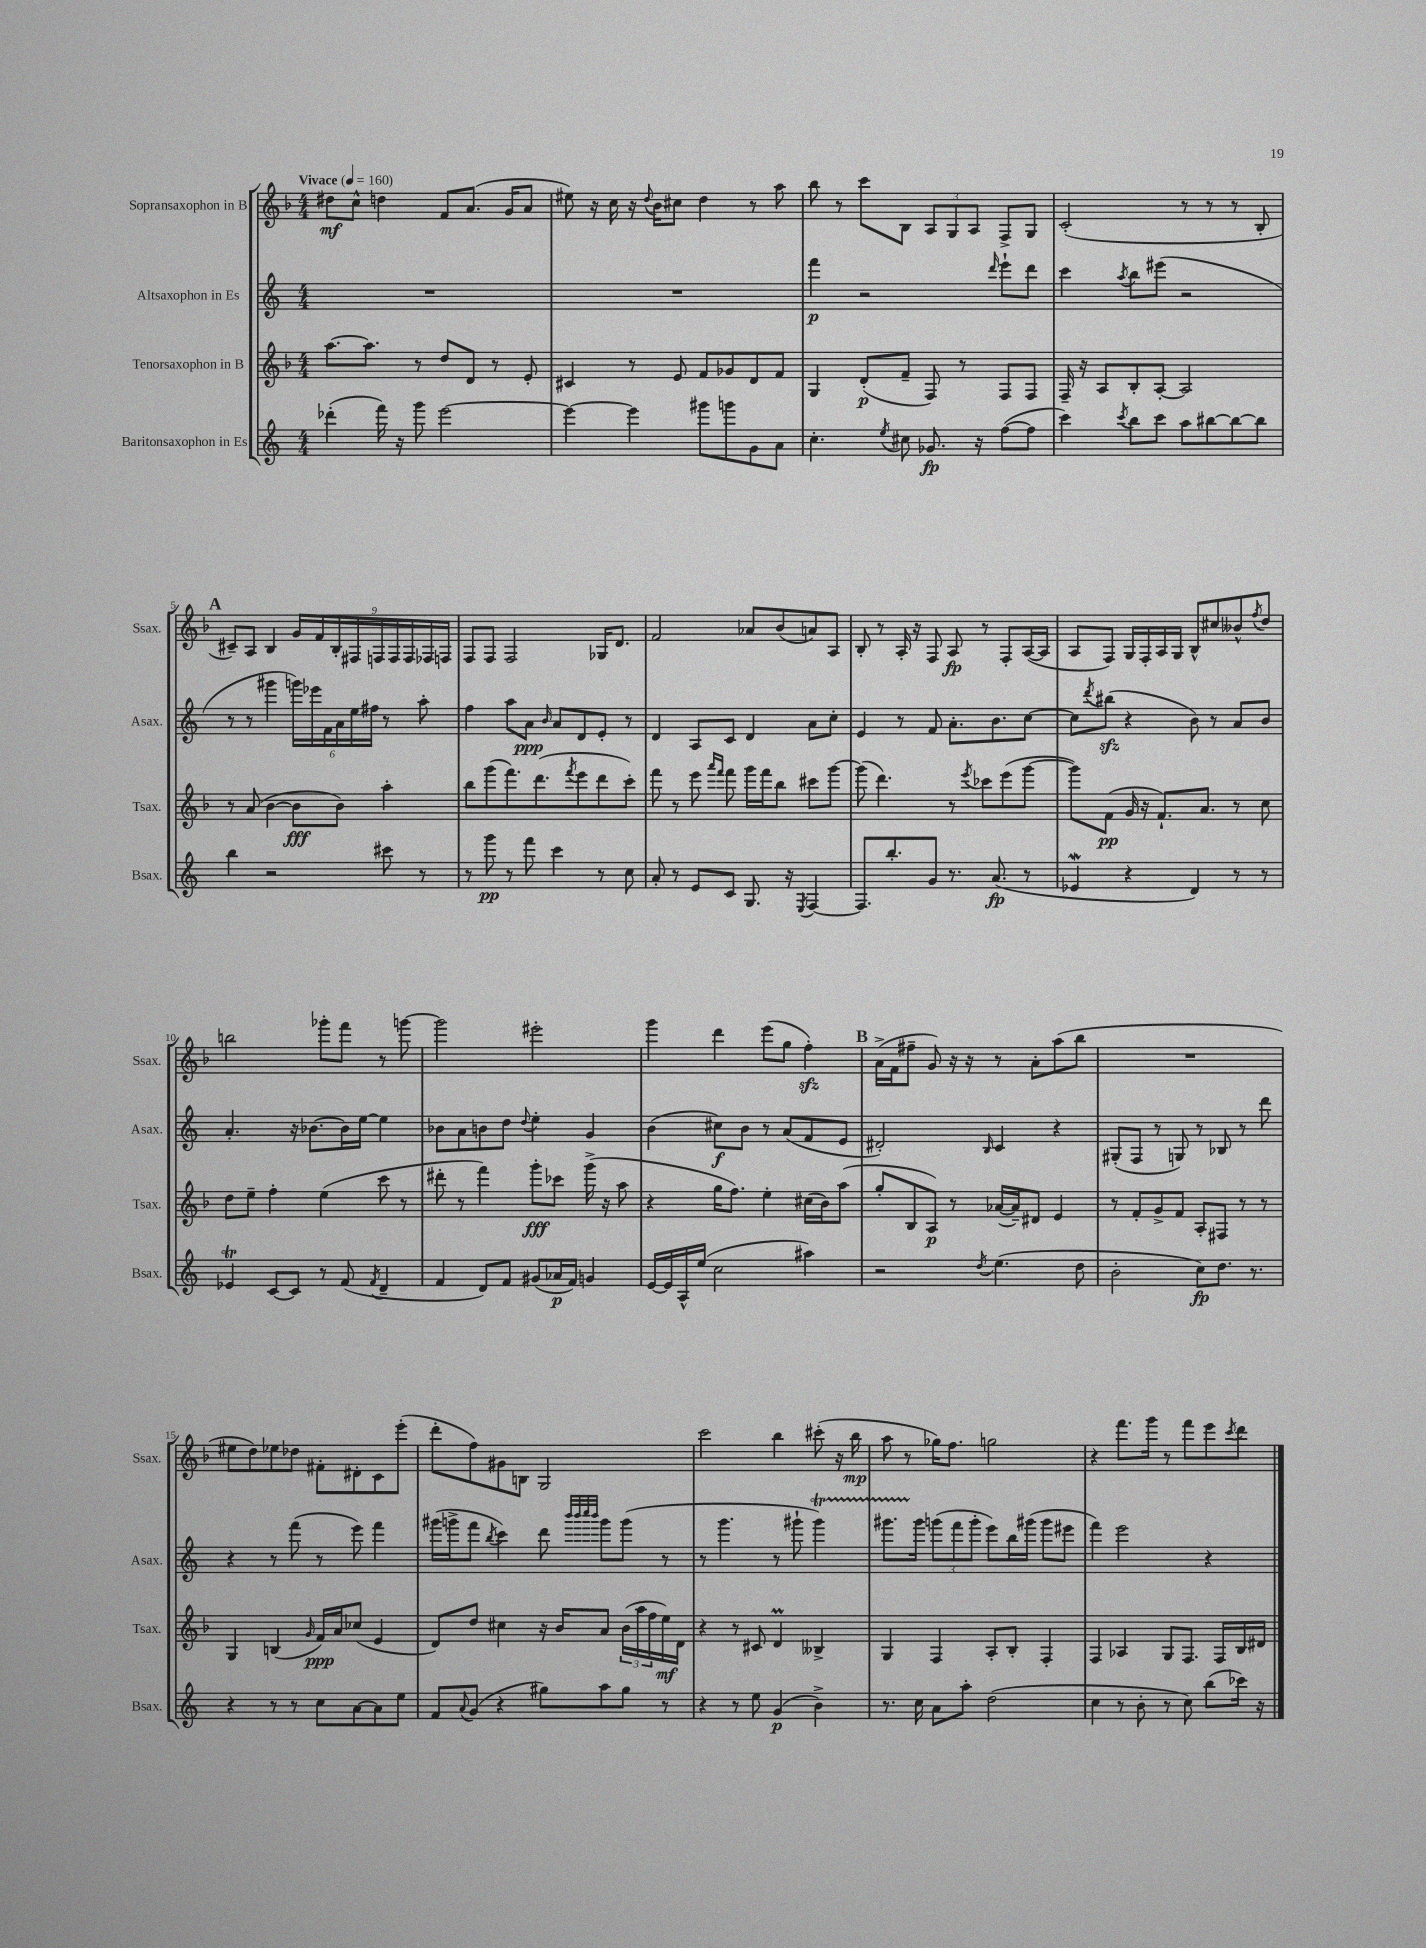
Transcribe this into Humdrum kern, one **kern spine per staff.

**kern	**dynam	**kern	**dynam	**kern	**dynam	**kern	**dynam
*part4	*part4	*part3	*part3	*part2	*part2	*part1	*part1
*staff4	*staff4	*staff3	*staff3	*staff2	*staff2	*staff1	*staff1
*I"Baritonsaxophon in Es	*	*I"Tenorsaxophon in B	*	*I"Altsaxophon in Es	*	*I"Sopransaxophon in B	*
*I'Bsax.	*	*I'Tsax.	*	*I'Asax.	*	*I'Ssax.	*
*clefG2	*	*clefG2	*	*clefG2	*	*clefG2	*
*k[]	*	*k[b-]	*	*k[]	*	*k[b-]	*
*M4/4	*	*M4/4	*	*M4/4	*	*M4/4	*
*MM160	*	*MM160	*	*MM160	*	*MM160	*
=1	=1	=1	=1	=1	=1	=1	=1
!	!	!	!	!	!	!LO:TX:a:B:t=Vivace	!
(4ddd-X'\	.	[8.aa\L	.	1r	.	8dd#X\L	mf
.	.	.	.	.	.	8cc^^\J	.
.	.	8.aa\J]	.	.	.	.	.
16fff\)	.	.	.	.	.	4ddn\	.
16r	.	.	.	.	.	.	.
8ggg\	.	8r	.	.	.	.	.
[2eee\	.	8dd/L	.	.	.	8f/L	.
.	.	8d/J	.	.	.	(8.a/J	.
.	.	8r	.	.	.	.	.
.	.	.	.	.	.	16g/KL	.
.	.	8e'/	.	.	.	8a/J	.
=2	=2	=2	=2	=2	=2	=2	=2
4eee\_	.	4c#X/	.	1r	.	8ee#X\)	.
.	.	.	.	.	.	16r	.
.	.	.	.	.	.	16cc\	.
4eee\]	.	8r	.	.	.	16r	.
.	.	.	.	.	.	8qqdd/	.
.	.	.	.	.	.	16b-\KL	.
.	.	8e/	.	.	.	8cc#X\J	.
8ggg#X\L	.	8f/L	.	.	.	4dd\	.
8gggn\	.	8g-X/	.	.	.	.	.
8g\	.	8d/	.	.	.	8r	.
8a\J	.	8f/J	.	.	.	8aa\	.
=3	=3	=3	=3	=3	=3	=3	=3
4.cc'\	.	4G/	.	4fff\	p	8bb-\	.
.	.	.	.	.	.	8r	.
.	.	(8d'/L	p	2r	.	8ccc\L	.
8qee/	.	.	.	.	.	.	.
8cc#X\	.	8f~/J	.	.	.	8B-\J	.
8.g-X/	fp	8F/)	.	.	.	12A/L	.
.	.	.	.	.	.	12G/	.
.	.	8r	.	.	.	.	.
.	.	.	.	.	.	12A/J	.
16r	.	.	.	.	.	.	.
.	.	.	.	16qqddd/	.	.	.
([8ff\L	.	8F/L	.	8eee`\L	.	8F^/L	.
8ff\J]	.	8F/J	.	8ddd\J	.	8G/J	.
=4	=4	=4	=4	=4	=4	=4	=4
4ccc\)	.	16F~/	.	4ccc\	.	(2c'/	.
.	.	16r	.	.	.	.	.
.	.	8A/L	.	.	.	.	.
8qccc/	.	.	.	8qaa/	.	.	.
8bb\L	.	8B-'/	.	8bb\L	.	.	.
8ccc\J	.	[8A'/J	.	(8eee#X\J	.	.	.
8aa\L	.	2A/]	.	2r	.	8r	.
[8bb#X\	.	.	.	.	.	8r	.
8bb#\_	.	.	.	.	.	8r	.
8bb#\J]	.	.	.	.	.	8B-'/	.
!!LO:LB:g=z
!!LO:REH:place=s1:t=A
=5	=5	=5	=5	=5	=5	=5	=5
4bb\	.	8r	.	8r	.	8c#X~/L)	.
.	.	(8a/	.	8r	.	8A/J	.
2r	.	[4b-\	.	4ggg#X\	.	4B-/	.
.	.	8b-\L]	fff	24gggn\LL)	.	18g/LL	.
.	.	.	.	24eee-X\	.	.	.
.	.	.	.	.	.	18f/	.
.	.	.	.	24f\	.	.	.
.	.	.	.	.	.	18B-'/	.
.	.	8b-\J)	.	24a\	.	.	.
.	.	.	.	24ee\	.	18F#X/	.
.	.	.	.	24ff#X\JJ	.	.	.
.	.	.	.	.	.	18Fn/	.
8ccc#X\	.	4aa'\	.	8r	.	.	.
.	.	.	.	.	.	18F/	.
.	.	.	.	.	.	18F/	.
8r	.	.	.	8aa'\	.	.	.
.	.	.	.	.	.	18F-X/	.
.	.	.	.	.	.	18Fn/JJ	.
=6	=6	=6	=6	=6	=6	=6	=6
8r	.	8bb-\L	.	4ff\	.	8F/L	.
8ggg\	pp	(8ggg\	.	.	.	8F/J	.
8r	.	8.fff\)	.	8aa\L	.	2F/	.
8fff\	.	.	.	8a\J	ppp	.	.
.	.	(8.ddd\	.	.	.	.	.
.	.	.	.	16qqb/	.	.	.
4ccc\	.	.	.	8a/L	.	.	.
.	.	8qfff/	.	.	.	.	.
.	.	8eee\	.	8d/	.	.	.
8r	.	8ddd\	.	8e'/J	.	16G-X/KL	.
.	.	.	.	.	.	8.d/J	.
8cc\	.	8ccc'\J)	.	8r	.	.	.
=7	=7	=7	=7	=7	=7	=7	=7
8a'/	.	8fff\	.	4d/	.	2f/	.
8r	.	8r	.	.	.	.	.
8e/L	.	8eee\	.	8A/L	.	.	.
.	.	16qqaaa/LL	.	.	.	.	.
.	.	16qqfff/JJ	.	.	.	.	.
8c/J	.	8fff\	.	8c/J	.	.	.
8.G/	.	16ggg\LL	.	4d/	.	8a-X/L	.
.	.	16fff\J	.	.	.	.	.
.	.	8bb-\J	.	.	.	(8b-/	.
16r	.	.	.	.	.	.	.
8qE/	.	.	.	.	.	.	.
[4F/	.	8ccc#X\L	.	8a\L	.	8an/)	.
.	.	[8ggg\J	.	8cc'\J	.	8A/J	.
=8	=8	=8	=8	=8	=8	=8	=8
8.F/L]	.	(8ggg\]	.	4e/	.	8B-'/	.
.	.	4.ddd\)	.	.	.	8r	.
8.bb'/	.	.	.	.	.	.	.
.	.	.	.	8r	.	16A'/	.
.	.	.	.	.	.	16r	.
8g/J	.	.	.	8f/	.	8F/	.
8.r	.	8r	.	8.a'\L	.	8A/	fp
.	.	8qeee/	.	.	.	.	.
.	.	8ccc-X\L	.	.	.	8r	.
(8.a/	fp	.	.	8.b\	.	.	.
.	.	(8eee\	.	.	.	8F'/L	.
8r	.	[8ggg\J	.	[8cc\J	.	([16A/L	.
.	.	.	.	.	.	16A/JJ]	.
=9	=9	=9	=9	=9	=9	=9	=9
4e-Xw/	.	8ggg\L])	.	8cc\L]	.	8A/L	.
.	.	.	.	8qddd/	.	.	.
.	.	(8f\J	pp	(8bb#Xzz\J	.	8F/J)	.
4r	.	16g/	.	4r	.	16G/LL	.
.	.	16r	.	.	.	16F'/	.
.	.	8.f`/L)	.	.	.	16A/	.
.	.	.	.	.	.	16G/JJ	.
4d/)	.	.	.	8b\)	.	8B-^^/L	.
.	.	8.a/J	.	.	.	.	.
.	.	.	.	8r	.	8cc#X/	.
8r	.	8r	.	8a/L	.	8b--X^^/	.
.	.	.	.	.	.	8qff/	.
8r	.	8cc\	.	8b/J	.	8dd/J	.
!!LO:LB:g=z
=10	=10	=10	=10	=10	=10	=10	=10
4e-XT/	.	8dd\L	.	4.a'/	.	2bbn\	.
.	.	8ee~\J	.	.	.	.	.
[8c/L	.	4ff'\	.	.	.	.	.
8c/J]	.	.	.	16r	.	.	.
.	.	.	.	[8.b-X\L	.	.	.
8r	.	(4ee\	.	.	.	8ggg-X'\L	.
(8f/	.	.	.	16b-\L]	.	8fff\J	.
.	.	.	.	[16ee\JJ	.	.	.
8qf/	.	.	.	.	.	.	.
4d~/	.	8ccc\	.	4ee\]	.	8r	.
.	.	8r	.	.	.	[8gggn\	.
=11	=11	=11	=11	=11	=11	=11	=11
4f/	.	8ddd#X'\	.	8b-X\L	.	2ggg\]	.
.	.	8r	.	8a\	.	.	.
8d/L)	.	4fff\)	.	8bn\	.	.	.
8f/J	.	.	.	8dd\J	.	.	.
.	.	.	.	8qqdd/	.	.	.
(8g#X/L	.	8ggg'\L	fff	4ee'\	.	2eee#X'\	.
16a-X/L	p	8ccc-X\J	.	.	.	.	.
16f/JJ)	.	.	.	.	.	.	.
4gn/	.	(16ggg^\	.	4g/	.	.	.
.	.	16r	.	.	.	.	.
.	.	8aa\	.	.	.	.	.
=12	=12	=12	=12	=12	=12	=12	=12
[16e/LL	.	4r	.	(4b\	.	4ggg\	.
16e/]	.	.	.	.	.	.	.
16A^^/	.	.	.	.	.	.	.
(16ee/JJ	.	.	.	.	.	.	.
2cc\	.	16gg\KL	.	8cc#X\L)	f	4ddd\	.
.	.	8.ff\J)	.	.	.	.	.
.	.	.	.	8b\J	.	.	.
.	.	4ee'\	.	8r	.	(8eee\L	.
.	.	.	.	(8a/L	.	8gg\J	.
4aa#X\)	.	(16cc#X\LL	.	8f/	.	4ffzz'\)	.
.	.	16b-\J)	.	.	.	.	.
.	.	(8aa\J	.	8e/J	.	.	.
!!LO:REH:place=s1:t=B
=13	=13	=13	=13	=13	=13	=13	=13
2r	.	8gg'/L	.	2d#X'/)	.	(16a^\LL	.
.	.	.	.	.	.	16f\J	.
.	.	8B-/	.	.	.	8ff#X~\J	.
.	.	8A/J)	p	.	.	8g/)	.
.	.	8r	.	.	.	16r	.
.	.	.	.	.	.	16r	.
8qdd/	.	.	.	16qqB/	.	.	.
(4.ee\	.	([16a-X/LL	.	4c/	.	8r	.
.	.	16a-~/J])	.	.	.	.	.
.	.	8d#X/J	.	.	.	8a'\L	.
.	.	4e/	.	4r	.	(8aa\	.
8dd\	.	.	.	.	.	8bb-\J	.
=14	=14	=14	=14	=14	=14	=14	=14
2b'\	.	8r	.	(8G#X'/L	.	1r	.
.	.	8f'/L	.	8F/J	.	.	.
.	.	8g^/	.	8r	.	.	.
.	.	8f/J	.	8Gn/)	.	.	.
8cc\L)	fp	8A'/L	.	8r	.	.	.
8.dd\J	.	8F#X/J	.	8B-X/	.	.	.
.	.	8r	.	8r	.	.	.
8.r	.	.	.	.	.	.	.
.	.	8r	.	8ddd\	.	.	.
!!LO:LB:g=z
=15	=15	=15	=15	=15	=15	=15	=15
4r	.	4G/	.	4r	.	8ee#X\L	.
.	.	.	.	.	.	8dd\)	.
8r	.	(4Bn/	.	8r	.	8ee-X\	.
8r	.	.	.	(8fff\	.	8dd-X\J	.
.	.	16qqg/	.	.	.	.	.
8cc\L	.	16f/LL)	ppp	8r	.	8f#X'\L	.
.	.	16a/J	.	.	.	.	.
[8a\	.	(8cc-X/J	.	8eee\)	.	8d#X'\	.
8a\]	.	4e/	.	4fff\	.	8c\	.
8ee\J	.	.	.	.	.	(8eee'\J	.
=16	=16	=16	=16	=16	=16	=16	=16
8f/L	.	8d/L)	.	(16ggg#X\LL	.	8ddd'\L	.
.	.	.	.	16gggn^\J	.	.	.
8qqa/	.	.	.	.	.	.	.
(8g/J	.	8dd/J	.	8fff\J	.	8ff\)	.
.	.	.	.	8qbb/	.	.	.
4r	.	4cc#X\	.	4ccc\)	.	8g#X\	.
.	.	.	.	.	.	8Bn\J	.
8gg#X\L)	.	16r	.	8ddd\	.	2G/	.
.	.	16b-/KL	.	.	.	.	.
.	.	.	.	32qqbbb/LLL	.	.	.
.	.	.	.	32qqbbb/	.	.	.
.	.	.	.	32qqcccc/	.	.	.
.	.	.	.	32qqbbb/JJJ	.	.	.
8aa\	.	8a/J	.	8ggg\L	.	.	.
8gg#\J	.	(24b-\LL	.	(8ggg\J	.	.	.
.	.	24aa\	.	.	.	.	.
.	.	24ff\	.	.	.	.	.
8r	.	16ee\)	mf	8r	.	.	.
.	.	16d\JJ	.	.	.	.	.
=17	=17	=17	=17	=17	=17	=17	=17
4r	.	4r	.	8r	.	2ccc\	.
.	.	.	.	4.ggg\	.	.	.
8r	.	8r	.	.	.	.	.
8ee\	.	8c#X/	.	.	.	.	.
(4g/	p	4dM/	.	8r	.	4bb-\	.
.	.	.	.	8ggg#X`\	.	.	.
4b^\)	.	4B--X^/	.	4ggg#t\)	.	(8ccc#X'\	.
.	.	.	.	.	.	16r	.
.	.	.	.	.	.	16bb-\	mp
=18	=18	=18	=18	=18	=18	=18	=18
8.r	.	4G/	.	8.ggg#XTTT\L	.	8aa\	.
.	.	.	.	.	.	8r	.
16cc\	.	.	.	16ggg#\Jk	.	.	.
8a\L	.	4F/	.	(12gggn\L	.	16gg-X\KL)	.
.	.	.	.	.	.	8.ff\J	.
.	.	.	.	12fff\	.	.	.
8aa'\J	.	.	.	.	.	.	.
.	.	.	.	12ggg'\J	.	.	.
(2dd\	.	8A'/L	.	8eee\L)	.	2ggn\	.
.	.	8B-'/J	.	16bb\L	.	.	.
.	.	.	.	(16ggg#X\JJ	.	.	.
.	.	4F'/	.	8ggg#\L	.	.	.
.	.	.	.	8eee#X\J	.	.	.
=19	=19	=19	=19	=19	=19	=19	=19
4cc\	.	4F/	.	4fff\)	.	4r	.
8r	.	4A-X/	.	2eee\	.	8.fff\L	.
8b'\	.	.	.	.	.	.	.
.	.	.	.	.	.	16ggg\Jk	.
8r	.	8G/L	.	.	.	8r	.
8cc\)	.	8.F/J	.	.	.	8fff\L	.
(8bb\L	.	.	.	4r	.	8eee\	.
.	.	16F/LL	.	.	.	.	.
.	.	.	.	.	.	8qccc/	.
16ccc-X\Jk)	.	16B-/	.	.	.	8ddd\J	.
16r	.	16d#X/JJ	.	.	.	.	.
==	==	==	==	==	==	==	==
*-	*-	*-	*-	*-	*-	*-	*-
